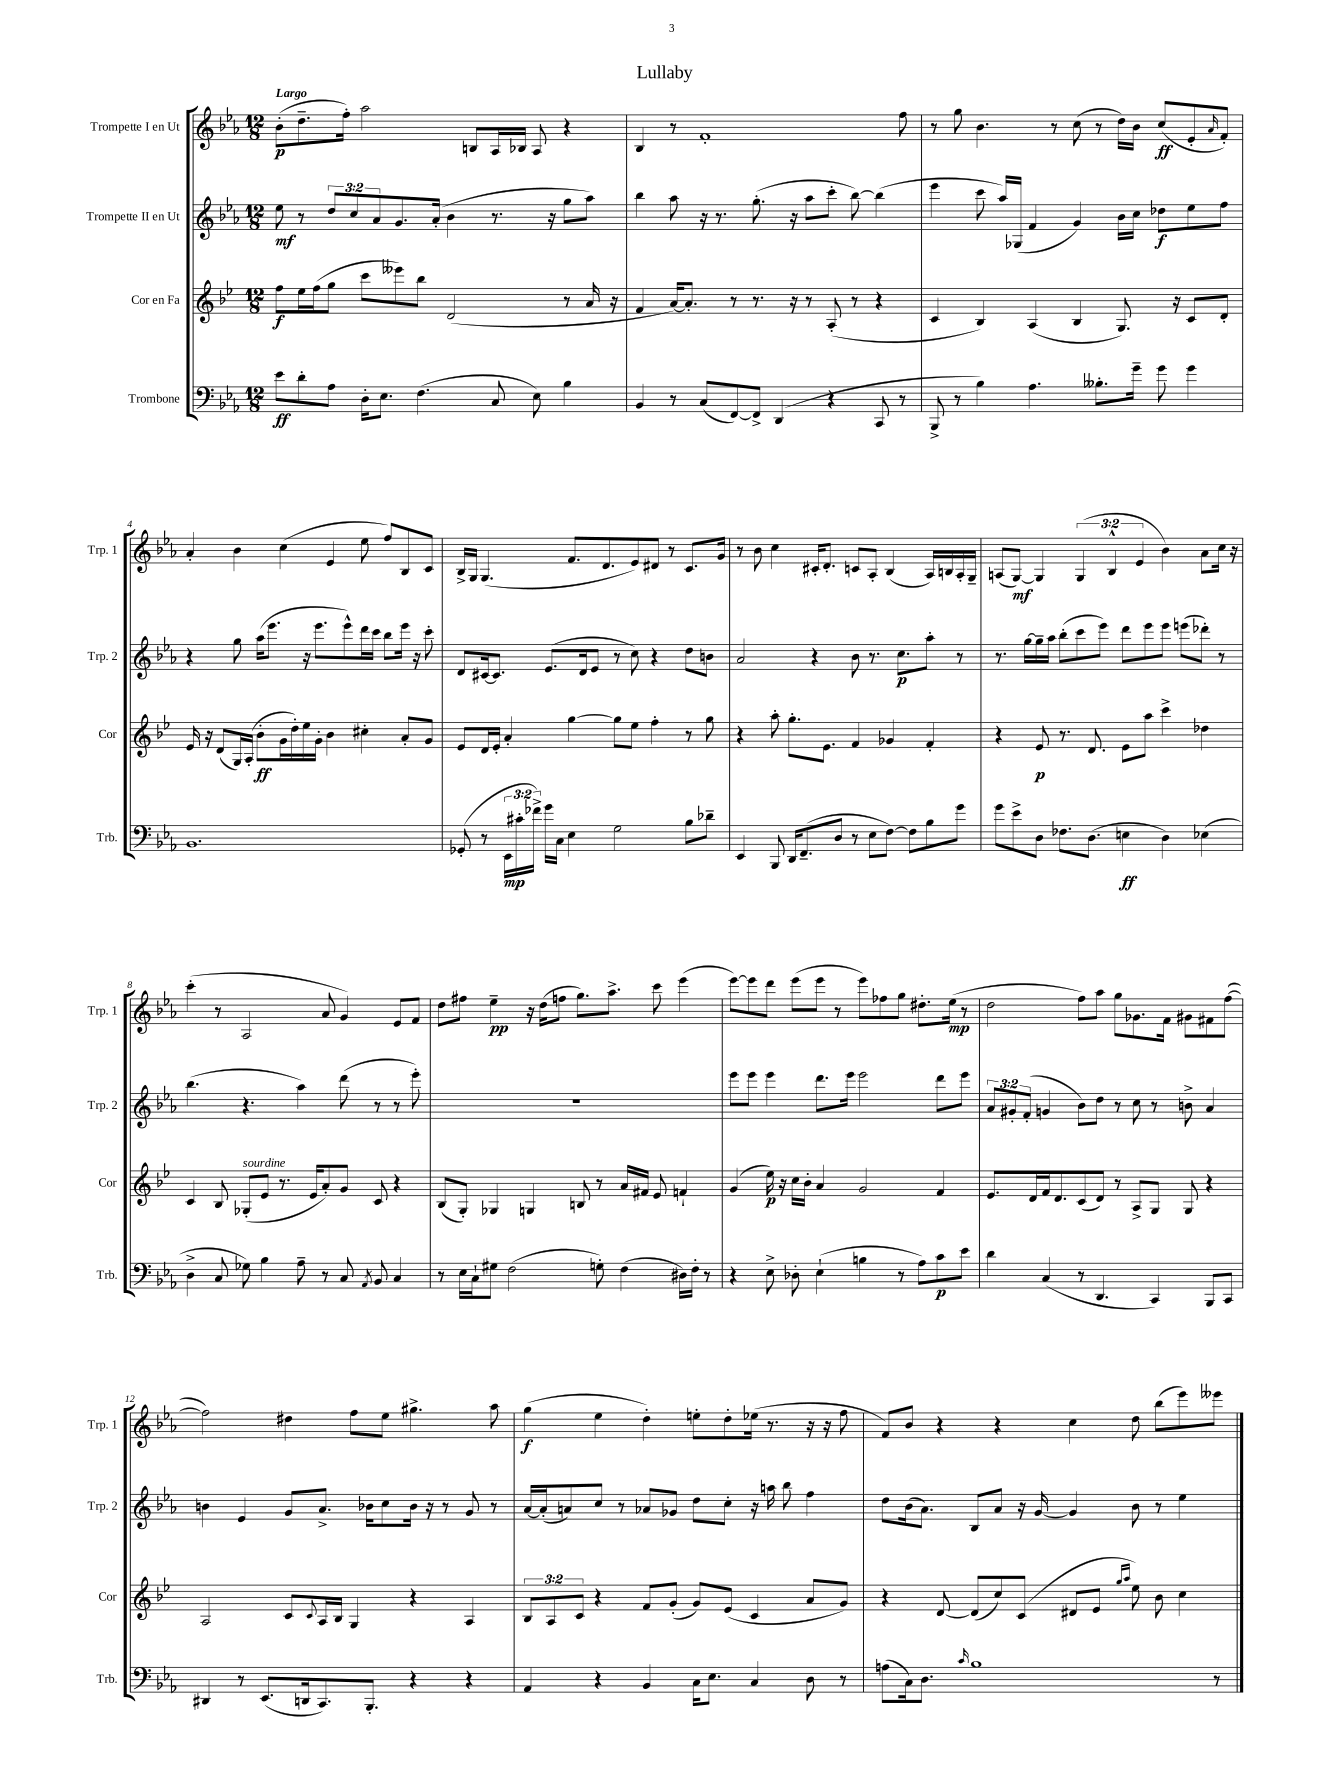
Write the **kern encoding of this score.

**kern	**kern	**kern	**kern
*staff4	*staff3	*staff2	*staff1
*clefF4	*clefG2	*clefG2	*clefG2
*k[b-e-a-]	*k[b-e-]	*k[b-e-a-]	*k[b-e-a-]
*M12/8	*M12/8	*M12/8	*M12/8
8e-	8ff	8ee-	(8b-'
8d'	16ee-	8r	8.dd~
.	(16ff	.	.
8A-	8gg	12dd	.
.	.	.	16ff')
.	.	12cc	.
16D'	8ccc	.	2aa-
.	.	12a-	.
8.E-	.	.	.
.	8eee--)	8.g	.
(4.F	8bb-	.	.
.	.	(16a-'	.
.	(2d	4b-	.
.	.	.	8B
8C	.	8.r	16A-
.	.	.	16B-
8E-)	.	.	8A-
.	.	16r	.
4B-	8r	8gg	4r
.	16a	8aa-)	.
.	16r	.	.
=	=	=	=
4BB-	4f	4bb-	4B-
8r	[16a)	8aa-	8r
.	8.a']	.	.
(8C	.	16r	1f'
.	.	8.r	.
[8FF)	8r	.	.
8FF^]	8.r	(8.gg'	.
(4DD	.	.	.
.	16r	16r	.
.	8r	8aa-	.
4r	(8A'	8ccc'	.
.	8r	[8bb-)	.
8CC	4r	(4bb-]	.
8r	.	.	8ff
=	=	=	=
8BBB-^	4c	4eee-	8r
8r	.	.	8gg
4B-)	4B-)	8ccc	4.b-
.	.	16aa-)	.
.	.	(16G-	.
4.A-	(4A	4f	.
.	.	.	8r
.	4B-	4g)	(8cc
8.B--'	.	.	8r
.	8.G)	16b-	16dd)
16g~	.	16cc	16b-
8g	.	8dd-	(8cc
.	16r	.	.
4g	8c	8ee-	8e-'
.	.	.	16qqa-
.	8d'	8ff	8f')
=	=	=	=
1.BB-	16e-	4r	4a-'
.	16r	.	.
.	(8d	.	.
.	16G)	8gg	4b-
.	(16A'	.	.
.	8b-'	(16aa-	.
.	.	8.eee-	.
.	16g	.	(4cc
.	16dd')	.	.
.	16ee-	16r	.
.	16g'	8.eee-	.
.	4b-	.	4e-
.	.	8eee-^^)	.
.	4cc#'	16ddd	8ee-
.	.	16ccc	.
.	.	8bb-	8ff)
.	8a'	16eee-	8B-
.	.	16r	.
.	8g	8ccc'	8c
=	=	=	=
(8GG-'	8e-	8d	16B-^
.	.	.	16G
8r	16d	[16c#	(4.G
.	16e-'	8.c#]	.
24EE-	4a'	.	.
24c#'	.	.	.
24f-^)	.	.	.
16g	.	(8.e-	.
16C	.	.	.
4E-	[4gg	.	8.f
.	.	16d	.
.	.	8e-	.
.	.	.	8.d
2G	8gg]	8r	.
.	8ee-	8cc)	8e-)
.	4ff'	4r	8d#
.	.	.	8r
8B-	8r	8dd	8.c
8d-~	8gg	8b	.
.	.	.	16g
=	=	=	=
4EE-	4r	2a-	8r
.	.	.	8b-
8BBB-	8aa'	.	4cc
16DD	8.gg'	.	.
(8.FF~	.	.	.
.	.	4r	16c#'
.	8.e-	.	8.d'
8D	.	.	.
8r	4f	8b-	8c
8E-	.	8.r	8A-'
[8F)	4g-	.	(4B-
.	.	8.cc	.
8F]	.	.	.
8B-	4f'	8aa-'	16A-)
.	.	.	16B
8g	.	8r	16A-'
.	.	.	16G~
=	=	=	=
8g	4r	8.r	(8A
8e-^	.	.	[8G)
.	.	[16gg	.
8D	8e-	16gg~]	4G]
.	.	16aa-	.
8.F-	8.r	(8bb-'	.
.	.	8ccc	(6G
(8.D	8.d	.	.
.	.	8eee-)	.
.	.	.	6B-^^
4E	8e-	8ddd	.
.	.	.	6e-
.	8aa	8eee-	.
4D)	4ccc^	8eee-	4b-)
.	.	(8eee	.
(4E-	4dd-	8ddd-')	8a-
.	.	8r	16cc
.	.	.	16r
=	=	=	=
4D^	4c	(4.bb-	(4ccc'
8C	8B-	.	8r
8G-)	(8G-'	4.r	2A-
4B-	8e-	.	.
.	8.r	.	.
8A-~	.	4aa-)	.
.	16e-	.	.
8r	8a')	.	8a-
8C	8g	(8ddd	4g)
8qAA-	.	.	.
8BB-	8c	8r	.
4C	4r	8r	8e-
.	.	8eee-')	8f
=	=	=	=
8r	(8B-	1.r	8dd
16E-	8G')	.	8ff#
16C`	.	.	.
8G#	4G-	.	4ee-~
(2F	.	.	.
.	4G	.	16r
.	.	.	(16dd
.	.	.	8ff
.	8B	.	8.gg)
8G')	8r	.	.
.	.	.	8.aa-^
(4F	16a	.	.
.	16f#	.	.
.	8e-	.	8ccc
16D#)	4f`	.	(4eee-
16F'	.	.	.
8r	.	.	.
=	=	=	=
4r	(4g	8eee-	[8eee-)
.	.	8eee-	8eee-]
8E-^	16ee-)	4eee-	8ddd
.	16r	.	.
8D-'	16cc	.	(8eee-
.	16b-'	.	.
(4E-`	4a	8.ddd	8eee-
.	.	.	8r
.	.	16eee-	.
4B	2g	2eee-	8eee-)
.	.	.	8ff-
8r	.	.	8gg
8A-)	.	.	8.dd#'
8c	4f	8ddd	.
.	.	.	(16ee-
8e-	.	8eee-	8r
=	=	=	=
4d	8.e-	12a-	2dd
.	.	12g#'	.
.	.	(12f'	.
.	16d	.	.
(4C	16f	4g	.
.	8.d	.	.
8r	(8c	8b-)	8ff)
4.DD	8d)	8dd	8aa-
.	8r	8r	8gg
.	8A^	8cc	8.g-
4CC)	8G	8r	.
.	.	.	16f
.	8G	8b^	8g#
8BBB-	4r	4a-	8f#
8CC	.	.	([8ff
=	=	=	=
4DD#	2A	4b	2ff])
8r	.	4e-	.
(8.EE-	.	.	.
.	8c	8g	4dd#
16DD	.	.	.
.	8qqc	.	.
8.CC)	16A	8.a-^	.
.	16B-	.	.
.	4G	.	8ff
8.BBB-'	.	16b-	.
.	.	8cc	8ee-
4r	4r	16b-	4.gg#^
.	.	16r	.
.	.	8r	.
4r	4A	8g	.
.	.	8r	8aa-
=	=	=	=
4AA-	12B-	[16a-	(4gg
.	.	(16a-']	.
.	12A	.	.
.	.	8a)	.
.	12c	.	.
4r	4r	8cc	4ee-
.	.	8r	.
4BB-	8f	8a-	4dd')
.	(8g'	8g-	.
16C	8g)	8dd	8ee'
8.E-	.	.	.
.	(8e-	8cc'	8dd'
4C	4c	16r	(16ee-
.	.	16aa	8.r
.	.	8bb-	.
8D	8a	4ff	16r
.	.	.	16r
8r	8g)	.	8ff
=	=	=	=
(8A	4r	8dd	8f)
16C)	.	(16b-	8b-
8.D	.	8.a-)	.
.	[8d	.	4r
16qqc	.	.	.
1B-	(8d]	8B-	.
.	8cc)	8a-	4r
.	(8c	16r	.
.	.	[16g	.
.	8d#	4g]	4cc
.	8e-	.	.
.	16qqgg	.	.
.	16qqaa	.	.
.	8ee-)	8b-	8dd
.	8b-	8r	(8bb-
.	4cc	4ee-	8eee-)
8r	.	.	8eee--
==	==	==	==
*-	*-	*-	*-
